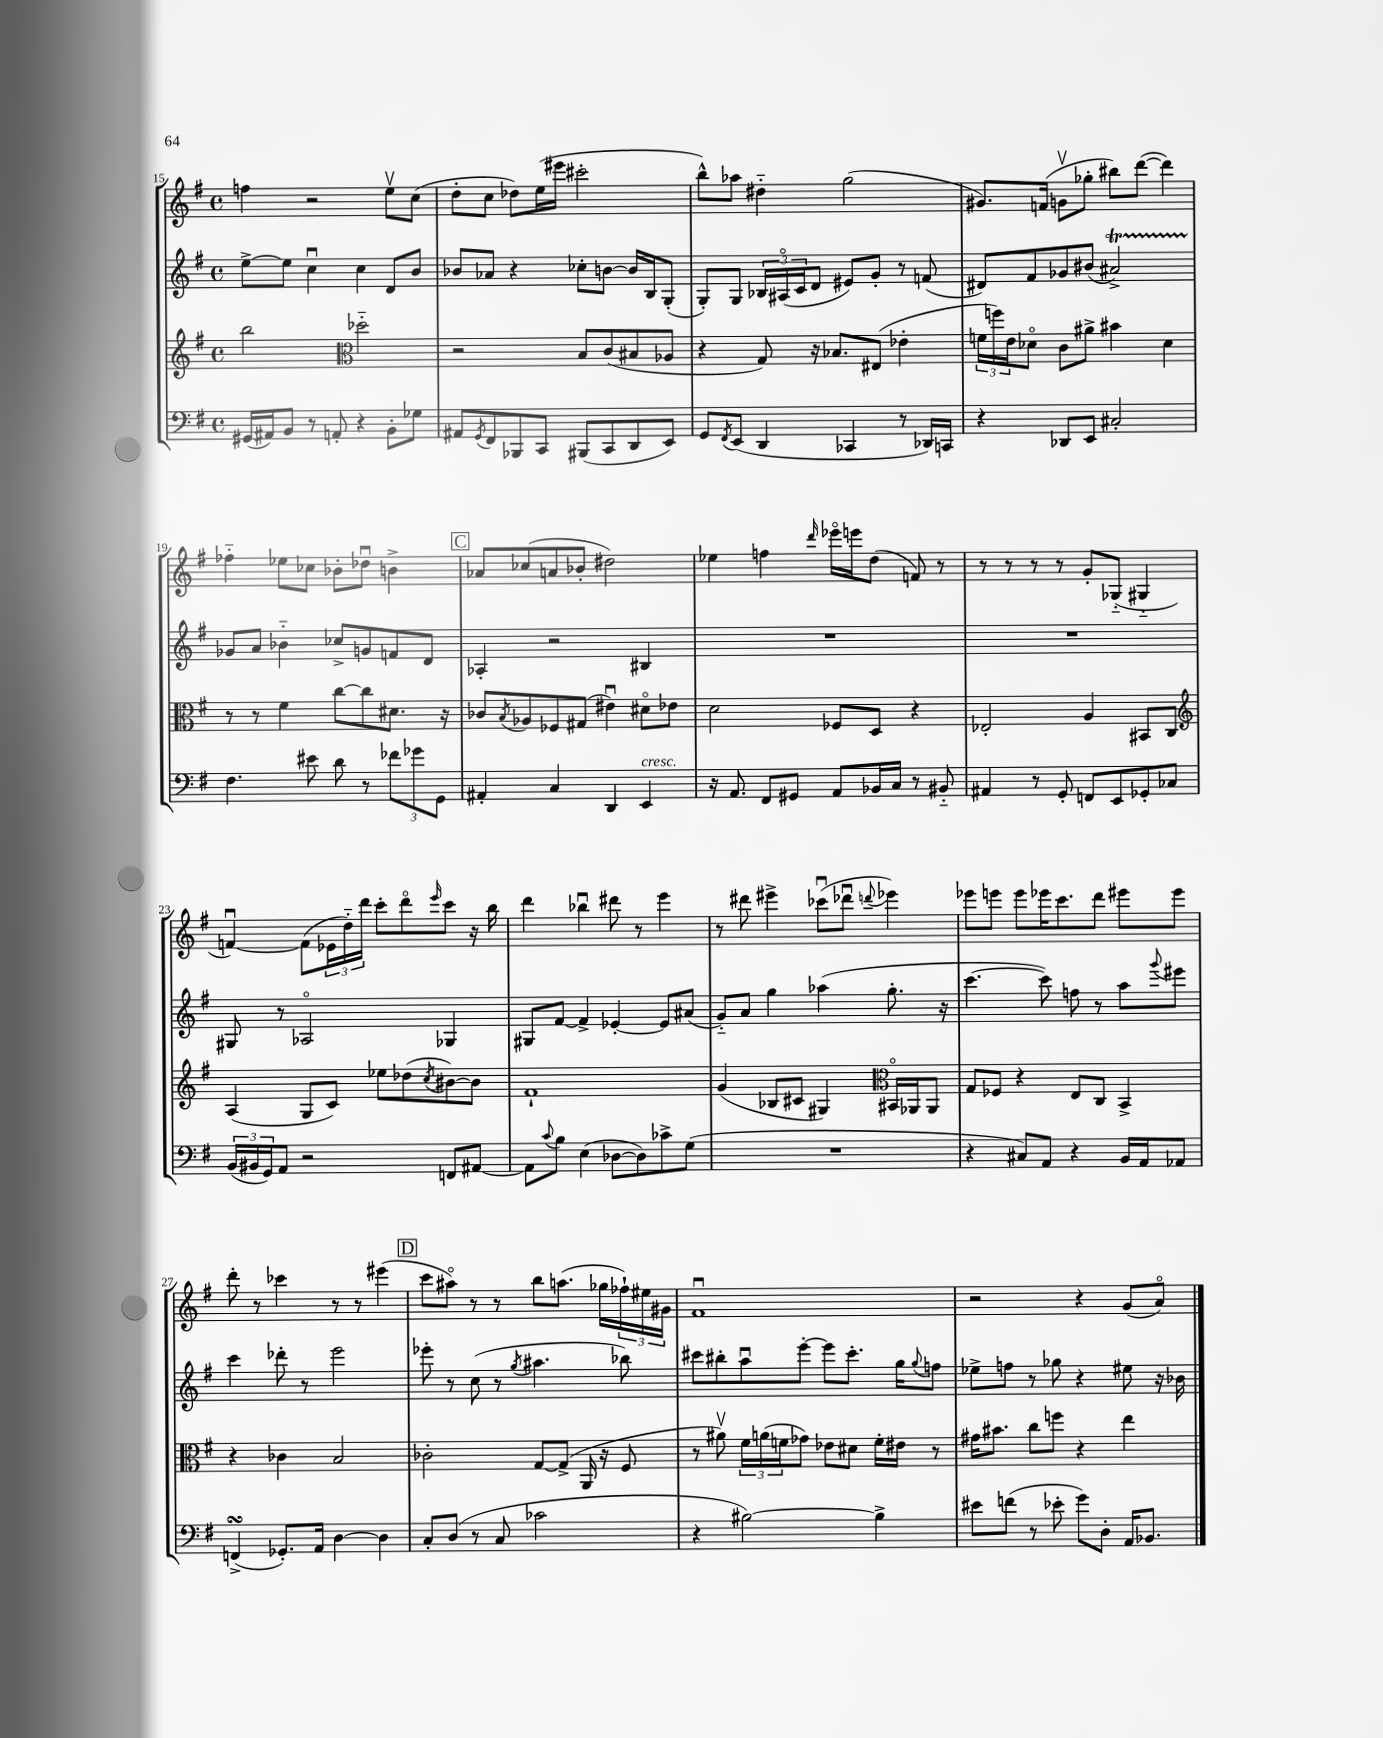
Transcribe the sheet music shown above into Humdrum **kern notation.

**kern	**kern	**kern	**kern
*part4	*part3	*part2	*part1
*staff4	*staff3	*staff2	*staff1
*clefF4	*clefG2	*clefG2	*clefG2
*k[f#]	*k[f#]	*k[f#]	*k[f#]
*M4/4	*M4/4	*M4/4	*M4/4
*met(c)	*met(c)	*met(c)	*met(c)
=15	=15	=15	=15
(16GG#X/LL	2bb\	[8ee^\L	4ffn\
16AA#X/J)	.	.	.
8BB/J	.	8ee\J]	.
8r	.	4ccu\	2r
8AAn'/	.	.	.
*	*clefC3	*	*
4r	2dd-X\	4cc\	.
8BB'\L	.	8d/L	8eev\L
8G-X\J	.	8b/J	(8cc\J
=16	=16	=16	=16
8AA#X/L	2r	8b-X/L	8dd'\L
8qGG/	.	.	.
8FF#/	.	8a-X/J	8cc\J
8BBB-X/	.	4r	8dd-X\L)
8CC/J	.	.	(16ee\L
.	.	.	16eee#X\JJ
(8BBB#X/L	8B/L	8cc-X'\L	2ccc#X'\
8CC/	(8c/	[8bn\J	.
8DD/	8B#X/	16b/LL]	.
.	.	16B/J	.
8EE/J)	8A-X/J	(8G'/J	.
=17	=17	=17	=17
8GG/L	4r	8G'/L)	8bb^^\L)
8qFF#/	.	.	.
(8EE/J	.	8G/J	8aa-X\J
4DD/	8G/)	24B-X/LL	4dd#X\
.	.	(24A#X/	.
.	.	24c/J	.
.	16r	8d/J	.
.	8.B-X/L	.	.
4CC-X/	.	8e#X/L)	(2gg\
.	(8E#X/J	8g'/J	.
8r	4e-X'\	8r	.
16DD-X/LL)	.	(8fn/	.
16CCn/JJ	.	.	.
=18	=18	=18	=18
4r	24fn\LL	8d#X/L)	8.g#X/L)
.	24ffn\)	.	.
.	24e\J	.	.
.	8d-X\J	8f#/	.
.	.	.	(16fn/Jk
8DD-X/L	8c\L	8g-X/	8gnv\L
8EE/J	8a#X^\J	(8b#X/J	8gg-X'\J
2C#X'/	4b#X\	2a#Xt^/)	8bb#X\L)
.	.	.	([8ddd\J
.	4d-\	.	4ddd\])
!!LO:LB:g=z
=19	=19	=19	=19
4.F#\	8r	8g-X/L	4ff-X\
.	8r	8a/J	.
.	4f#\	4b-X\	8ee-X\L
8e#X\	.	.	8cc-X\J
8d\	[8cc\L	8cc-X^/L	8b-X'\L
8r	8cc\]	8gn/	8dd-Xu\J
12f-X\L	8.d#X\J	8fn/	4bn^\
12g-X\	.	.	.
.	.	8d/J	.
12GG\J	.	.	.
.	16r	.	.
!!LO:REH:place=s1:t=C
=20	=20	=20	=20
4AA#X'/	8c-X/L	4A-X'/	8a-X/L
.	8qB/	.	.
.	8A-X/	.	(8cc-X/
4C/	8F-X/	2r	8an/
.	(8G#X/J	.	8b-X'/J
4DD/	4e#Xu\)	.	2dd#X\)
!LO:TX:a:i:t=cresc.	!	!	!
4EE/	8d#X\L	4B#X/	.
.	8e-X\J	.	.
=21	=21	=21	=21
16r	2d\	1r	4ee-X\
8.AA/	.	.	.
8FF#/L	.	.	4ffn\
8GG#X/J	.	.	.
.	.	.	16qqddd/
8AA/L	8F-X/L	.	16eee-X\LL
.	.	.	16eeen\J
16BB-X/L	8D/J	.	(8dd\J
16C/JJ	.	.	.
8r	4r	.	8fn/)
8BB#X/	.	.	8r
=22	=22	=22	=22
4AA#X/	2E-X'/	1r	8r
.	.	.	8r
8r	.	.	8r
8GG'/	.	.	8r
8FFn/L	4A/	.	8g'/L
8EE/	.	.	(8G-X/J
8GG-X'/	8BB#X/L	.	4G#X/
8C-X/J	8C/J	.	.
!!LO:LB:g=z
=23	=23	=23	=23
*	*clefG2	*	*
(24BB/LL	(4A/	8G#X/	[4fnu/)
24BB#X/	.	.	.
24GG/J)	.	.	.
8AA/J	.	8r	.
2r	8G/L	2A-X/	(8f\L]
.	8c/J)	.	24e-X\L
.	.	.	24dd\)
.	.	.	24ddd\JJ
.	8ee-X\L	.	8ccc'\L
.	(8dd-X\	.	8ddd\
.	8qcc/	.	16qqeee/
8FFn/L	[8b#X\)	4G-X/	8ccc\J
[8AA#X/J	8b#\J]	.	16r
.	.	.	16bb\
=24	=24	=24	=24
8AA#\L]	1f#`	8G#X/L	4ddd\
8qqc/	.	.	.
8B\J	.	[8f#/J	.
(4E\	.	4f#^/]	4bb-Xu\
[8D-X\L	.	[4e-X'/	8ddd#X\
8D-\])	.	.	8r
8c-X^\	.	8e-/L]	4eee\
(8G\J	.	(8a#X/J	.
=25	=25	=25	=25
1r	(4g/	8g/L)	8r
.	.	8a/J	8ddd#X\
.	8B-X/L	4gg\	4eee#X^\
.	8c#X/J	.	.
.	4G#X/)	(4aa-X\	(8ccc-Xu\L
.	.	.	8ddd-Xu\J
*	*clefC3	*	*
.	.	.	8qqdddn/
.	16BB#X/LL	8.gg'\	4eee-X\)
.	16AA-X/J	.	.
.	8AA-/J	.	.
.	.	16r	.
=26	=26	=26	=26
4r	8G/L	[4.ccc\	8eee-X\L
.	8F-X/J	.	8eeen\J
8C#X/L)	4r	.	8eee\L
8AA/J	.	8ccc\])	16eee-X\K
.	.	.	8.ccc\
4r	8E/L	8ffn\	.
.	8C/J	8r	8ddd\J
16BB/LL	4BB^/	8aa\L	8eee#X\L
16AA/J	.	.	.
.	.	8qqggg/	.
8AA-X/J	.	8eee#X\J	8eee#\J
!!LO:LB:g=z
=27	=27	=27	=27
(4FFnsSSs^/	4r	4ccc\	8ddd'\
.	.	.	8r
8.GG-X'/L)	4c-X\	8ddd-X'\	4ccc-X\
.	.	8r	.
16AA/Jk	.	.	.
[4D\	2B/	2eee\	8r
.	.	.	8r
4D\]	.	.	(4eee#X\
!!LO:REH:place=s1:t=D
=28	=28	=28	=28
8C'/L	2c-X'\	8eee-X'\	8ccc\L
(8D/J	.	8r	8aa#X\J)
8r	.	(8cc\	8r
8C/	.	8r	8r
.	.	8qgg/	.
2c-X\	[8G/L	4.aa#X\	8bb\L
.	(8G^/J]	.	(8.aan\J
.	16AA/	.	.
.	16r	.	16gg-X\LL
.	8F#/	8bb-X\)	24ff-X`\)
.	.	.	24ee#X\
.	.	.	24g#X\JJ
=29	=29	=29	=29
4r	8r	8ccc#X\L	1f#u
.	8a#Xv\)	8bb#X'\	.
[2B#X\)	24f#\LL	8aau\	.
.	(24an\	.	.
.	24fn\J	.	.
.	8g-X\J)	[8eee'\J	.
.	8e-X\L	8eee\L]	.
.	8d#X\J	8.ccc#'\J	.
4B#^\]	16f'\LL	.	.
.	16e#X\JJ	16gg\KL	.
.	.	8qqgg/	.
.	8r	8ffn\J	.
=30	=30	=30	=30
8e#X\L	16g#X\KL	8ee-X^\L	2r
.	8.b#X\J	.	.
(8fn\J	.	8ffn\J	.
8r	8cc\L	8r	.
8e-X'\	8ffn\J	8gg-X\	.
8g\L)	4r	4r	4r
8D'\J	.	.	.
16AA/KL	4ee\	8ee#X\	(8g/L
8.BB-X/J	.	.	.
.	.	16r	8a/J)
.	.	16b-X\	.
==	==	==	==
*-	*-	*-	*-
